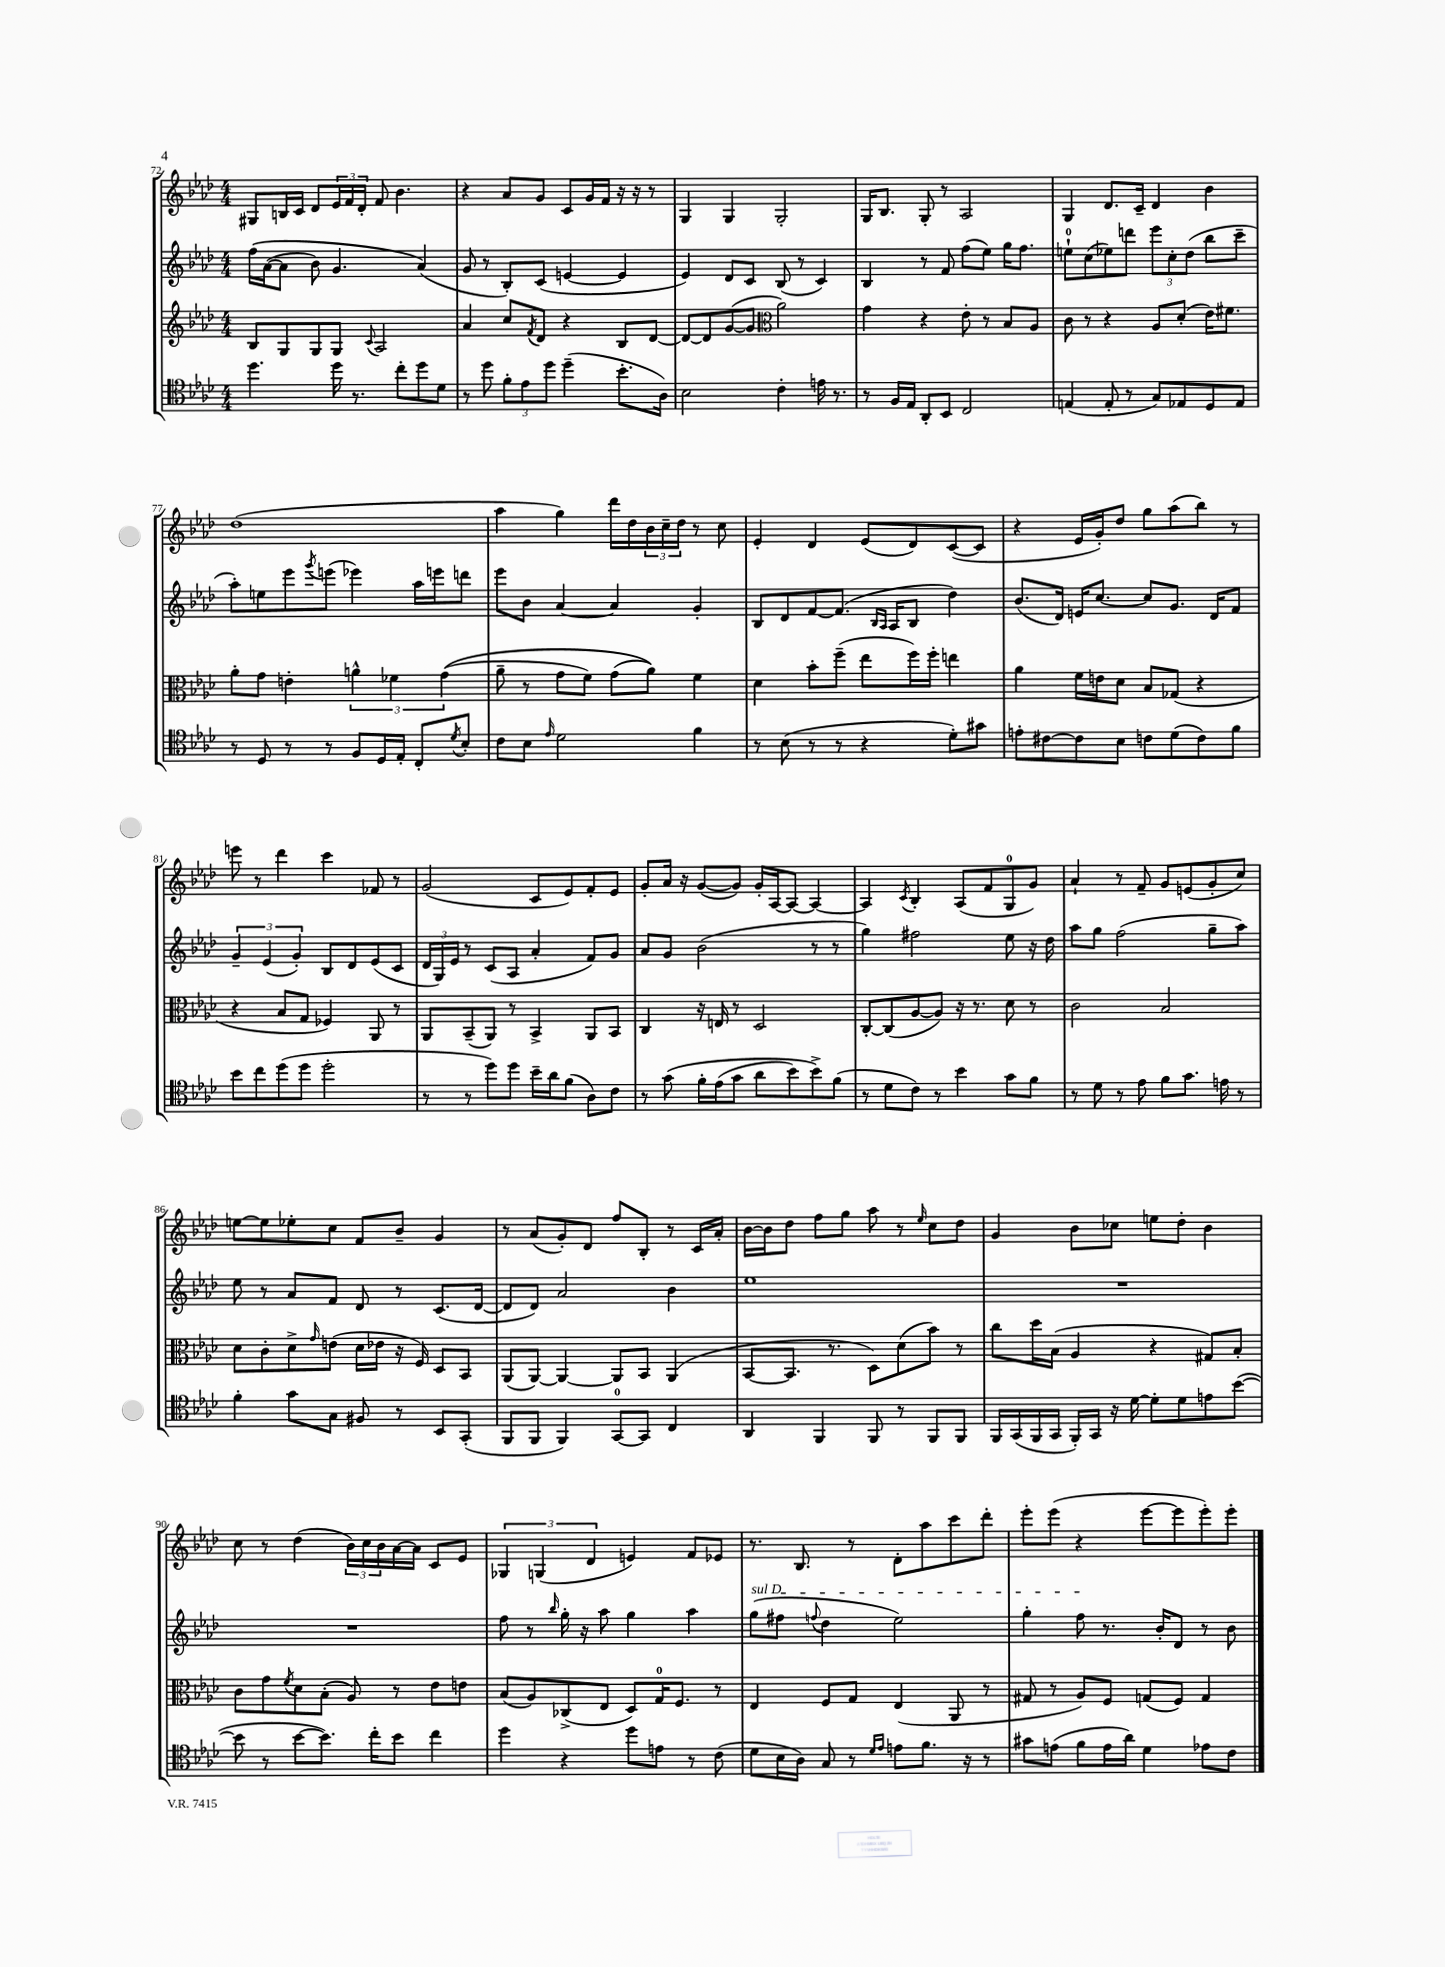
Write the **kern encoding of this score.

**kern	**kern	**kern	**kern
*staff4	*staff3	*staff2	*staff1
*clefC4	*clefG2	*clefG2	*clefG2
*k[b-e-a-d-]	*k[b-e-a-d-]	*k[b-e-a-d-]	*k[b-e-a-d-]
*M4/4	*M4/4	*M4/4	*M4/4
4.dd-	8B-	&(16ff	8G#
.	.	([16a-	.
.	8G	8a-]	16B
.	.	.	16c
.	8G	8b-)	8d-
16dd-	8G	4.g	24e-
.	.	.	24f
8.r	.	.	.
.	.	.	24d-'
.	8qqc	.	.
.	2A-	.	8f
8cc'	.	.	4.b-
8dd-	.	(4a-&)	.
8d-	.	.	.
=	=	=	=
8r	4a-	8g	4r
8dd-	.	8r	.
12f'	8cc	8B-')	8a-
12e-	.	.	.
.	8qf	.	.
.	8d-	(8c	8g
12dd-	.	.	.
(4dd-~	4r	[4e	8c
.	.	.	16g
.	.	.	16f
8.b-'	8B-	4e]	16r
.	.	.	16r
.	[8d-	.	8r
16A-)	.	.	.
=	=	=	=
2B-	8d-_	4e-)	4G
.	8d-]	.	.
.	([8g	8d-	4G
.	8g]	8c	.
*	*clefC3	*	*
4c'	2a-)	(8B-	2G'
.	.	8r	.
16e	.	4c)	.
8.r	.	.	.
=	=	=	=
8r	4g	4B-	16G
.	.	.	8.B-
16F	.	.	.
16E-	.	.	.
8AA-'	4r	8r	8G'
8BB-	.	8f	8r
2C	8e-'	(8ff	2A-
.	8r	8ee-)	.
.	8B-	16gg	.
.	.	8.ff	.
.	8A-	.	.
=	=	=	=
(4E	8c	8ee`	4G
.	8r	(8cc	.
8E'	4r	8ee-)	8.d-
8r	.	8ddd	.
.	.	.	16c~
8G)	8A-	12eee-	4d-
.	.	12cc'	.
8E-	(8d-'	.	.
.	.	(12dd-	.
8D-	16e-)	8bb-	4b-
.	8.f#	.	.
8E-	.	8ccc~	.
=	=	=	=
8r	8a-'	8aa-')	(1dd-
8D-	8g	8ee	.
8r	4e'	8eee-	.
.	.	8qggg	.
8r	.	(8eee	.
8F	6a^^	4eee-)	.
16D-	.	.	.
.	6f-	.	.
16E-'	.	.	.
8C'	.	16aa-	.
.	.	16eee	.
.	&((6g	.	.
8qd-	.	.	.
8B-'	.	8ddd	.
=	=	=	=
8c	8a-~	8eee-	4aa-
8B-	8r	8b-	.
16qqe-	.	.	.
2d-	8g	[4a-	4gg)
.	8f)	.	.
.	(8g	4a-]	16ddd-
.	.	.	16dd-
.	8a-)&)	.	24b-
.	.	.	24cc~
.	.	.	24dd-
4f	4f	4g'	8r
.	.	.	8cc
=	=	=	=
8r	4d-	8B-	4e-'
(8B-	.	8d-	.
8r	8b-'	[8f	4d-
8r	(8ff~	(8.f]	.
4r	8ee-	.	(8e-
.	.	16qqB-	.
.	.	16qqA-	.
.	.	16A-	.
.	16ff)	8B-	8d-)
.	16ff'	.	.
8d-')	4ee	4dd-)	([8c
8g#	.	.	8c]
=	=	=	=
8e'	4a-	(8.b-	4r
[8c#	.	.	.
.	.	16d-)	.
8c#]	16f	16e	16e-
.	16e	[8.cc	16g')
8B-	8d-	.	8dd-
8c	8B-	8cc]	8gg
(8d-	(8G-	8.g	(8aa-
8c)	4r	.	8bb-)
.	.	16d-	.
8f	.	8f	8r
=	=	=	=
8b-	4r	6g~	8eee
8cc	.	.	8r
.	.	(6e-	.
(8dd-	8B-	.	4ddd-
.	.	6g')	.
8dd-	8G	.	.
2dd-'	4F-)	8B-	4ccc
.	.	8d-	.
.	8AA-	(8e-	8f-
.	8r	8c	8r
=	=	=	=
8r	8AA-	24d-	(2g
.	.	24G)	.
.	.	24e-	.
8r	(8BB-~	8r	.
8dd-)	8AA-)	(8c	.
8dd-	8r	8A-	.
16b-~	4BB-^	4a-'	8c
16a-	.	.	.
(8f	.	.	8e-)
8A-)	8AA-	8f)	8f'
8c	8BB-	8g	8e-
=	=	=	=
8r	4C	8a-	8g'
&(8g	.	8g	16a-
.	.	.	16r
16f'	16r	(2b-	([8g
(16e-	16E	.	.
8g	8r	.	8g])
8a-	2D-	.	16g'
.	.	.	[16A-
8b-)	.	.	8A-_
8b-^&)	.	8r	4A-_
(8f	.	8r	.
=	=	=	=
8r	[8C'	4gg)	4A-]
8d-	(8C]	.	.
.	.	.	8qc
8c)	[8A-	2ff#	4B-'
8r	8A-])	.	.
4b-	16r	.	(8A-
.	8.r	.	.
.	.	.	8f
8g	8d-	8ee-	8G
8f	8r	16r	8g)
.	.	16dd-	.
=	=	=	=
8r	2c	8aa-	4a-`
8d-	.	8gg	.
8r	.	(2ff	8r
8e-	.	.	8f~
8f	2B-	.	8g
8.g	.	.	(8e
.	.	8gg~	8g'
16e	.	.	.
8r	.	8aa-)	8cc)
=	=	=	=
4f'	8d-	8ee-	[8ee
.	8c'	8r	8ee]
8g	8d-^	8a-	8ee-'
.	16qqg	.	.
8G	(8e	8f	8cc
8F#	16d-	8d-	8f
.	16e-	.	.
8r	16r	8r	8b-~
.	16F)	.	.
8BB-	8D-	(8.c	4g
(8GG'	8BB-	.	.
.	.	[16d-	.
=	=	=	=
8FF	(8AA-	8d-]	8r
8FF	[8AA-)	8d-)	(8a-
4FF)	4AA-_	2a-	8g')
.	.	.	8d-
[8GG	8AA-]	.	8ff
8GG]	8BB-	.	8B-'
4C	(4AA-	4b-	8r
.	.	.	16c
.	.	.	16a-'
=	=	=	=
4AA-	[8BB-	1ee-	[16b-
.	.	.	16b-]
.	8.BB-]	.	8dd-
4FF	.	.	8ff
.	8.r	.	.
.	.	.	8gg
8FF	8D-)	.	8aa-
8r	(8d-	.	8r
.	.	.	16qqee-
8FF	8b-)	.	8cc
8FF	8r	.	8dd-
=	=	=	=
16FF	8cc	1r	4g
(16GG	.	.	.
16FF	16dd-	.	.
16GG	(16B-	.	.
16FF')	4A-	.	8b-
16GG	.	.	.
16r	.	.	8cc-
[16d-	.	.	.
8d-']	4r	.	8ee
8d-	.	.	8dd-'
8e	8G#)	.	4b-
([8b-	8B-'	.	.
=	=	=	=
8b-]	8c	1r	8cc
8r	8g	.	8r
.	8qf	.	.
[8b-	8d-	.	(4dd-
8.b-])	(8B-'	.	.
.	8A-)	.	24b-)
.	.	.	24cc
16cc'	.	.	.
.	.	.	24b-
8b-	8r	.	[16a-
.	.	.	16a-]
4cc	8e-	.	8c
.	8e	.	8e-
=	=	=	=
4dd-	(8B-	8ff	6G-
.	8A-)	8r	.
.	.	.	(6G
.	.	16qqbb-	.
4r	(8C-^	16gg'	.
.	.	16r	.
.	.	.	6d-
.	8E-	8aa-	.
8dd-	8D-)	4gg	4e)
8e	16G	.	.
.	8.F	.	.
8r	.	4aa-	8f
(8c	8r	.	8e-
=	=	=	=
8d-	4E-	(8gg	8.r
16B-	.	8ff#	.
16A-)	.	.	8.B-
.	.	8qqff	.
8G	8F	4dd-	.
8r	8G	.	8r
16qqd-	.	.	.
16qqe-	.	.	.
8e	(4E-	2ee-)	8d-'
8.f	.	.	8aa-
.	8AA-	.	8ccc
16r	.	.	.
8r	8r	.	8ddd-'
=	=	=	=
8g#	8G#	4gg'	8eee-'
(8e	8r	.	(8eee-
8f	8A-)	8ff	4r
16e	8F	8.r	.
16a-)	.	.	.
4d-	(8G	.	[8eee-
.	.	16b-'	.
.	8F)	8d-	8eee-]
8e-	4G	8r	8eee-')
8c	.	8b-	8eee-'
==	==	==	==
*-	*-	*-	*-
